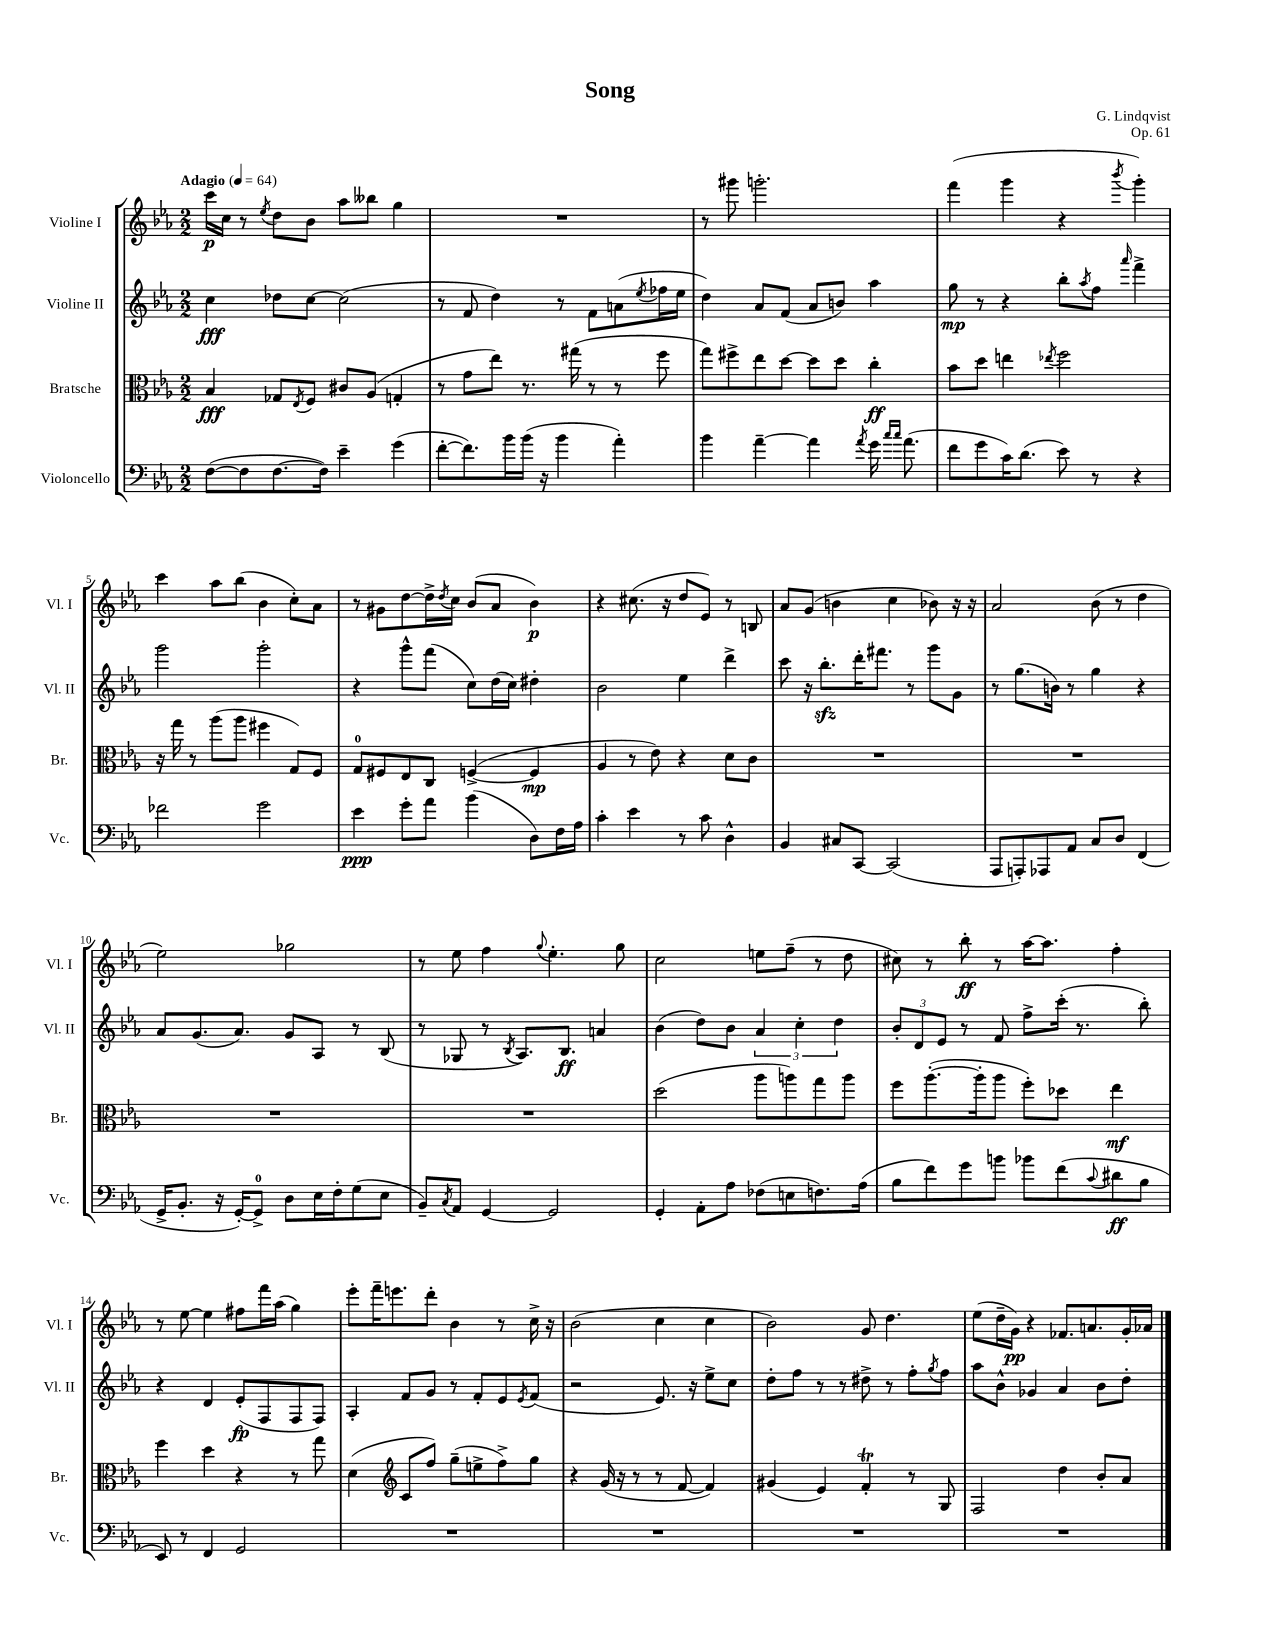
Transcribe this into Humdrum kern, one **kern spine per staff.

**kern	**dynam	**kern	**dynam	**kern	**dynam	**kern	**dynam
*part4	*part4	*part3	*part3	*part2	*part2	*part1	*part1
*staff4	*staff4	*staff3	*staff3	*staff2	*staff2	*staff1	*staff1
*I"Violoncello	*	*I"Bratsche	*	*I"Violine II	*	*I"Violine I	*
*I'Vc.	*	*I'Br.	*	*I'Vl. II	*	*I'Vl. I	*
*clefF4	*	*clefC3	*	*clefG2	*	*clefG2	*
*k[b-e-a-]	*	*k[b-e-a-]	*	*k[b-e-a-]	*	*k[b-e-a-]	*
*M2/2	*	*M2/2	*	*M2/2	*	*M2/2	*
*MM64	*	*MM64	*	*MM64	*	*MM64	*
=1	=1	=1	=1	=1	=1	=1	=1
!	!	!	!	!	!	!LO:TX:a:B:t=Adagio	!
([8F\L	.	4B-/	fff	4cc\	fff	16ccc\LL	p
.	.	.	.	.	.	16cc\JJ	.
8F\]	.	.	.	.	.	8r	.
.	.	.	.	.	.	8qee-/	.
[8.F\	.	8G-X/L	.	8dd-X\L	.	8dd\L	.
.	.	8qE-/	.	.	.	.	.
.	.	8F/J	.	[8cc\J	.	8b-\J	.
16F\Jk])	.	.	.	.	.	.	.
4e-~\	.	8c#X/L	.	(2cc\]	.	8aa-\L	.
.	.	(8A-/J	.	.	.	8bb--X\J	.
(4g\	.	4Gn'/	.	.	.	4gg\	.
=2	=2	=2	=2	=2	=2	=2	=2
[8f'\L	.	8r	.	8r	.	1r	.
8.f\])	.	8g\L	.	8f/	.	.	.
.	.	8ee-\J)	.	4dd\)	.	.	.
16b-\L	.	.	.	.	.	.	.
(16b-\JJ	.	8.r	.	.	.	.	.
16r	.	.	.	.	.	.	.
4b-\	.	.	.	8r	.	.	.
.	.	(16gg#X\	.	.	.	.	.
.	.	8r	.	8f\L	.	.	.
4a-'\)	.	8r	.	(8an\	.	.	.
.	.	.	.	8qee-/	.	.	.
.	.	8ff\	.	16ff-X\L	.	.	.
.	.	.	.	16ee-\JJ	.	.	.
=3	=3	=3	=3	=3	=3	=3	=3
4b-\	.	8gg\L)	.	4dd\)	.	8r	.
.	.	8ff#X^\	.	.	.	8ggg#X\	.
[4a-~\	.	8ee-\	.	8a-/L	.	2.gggn'\	.
.	.	[8dd\J	.	(8f/J	.	.	.
4a-\]	.	8dd\L]	.	8a-/L	.	.	.
.	.	8dd\J	.	8bn/J)	.	.	.
8qa-/	.	.	.	.	.	.	.
16g\	.	4cc'\	ff	4aa-\	.	.	.
16qqcc/LL	.	.	.	.	.	.	.
16qqcc/JJ	.	.	.	.	.	.	.
(8.a-\	.	.	.	.	.	.	.
=4	=4	=4	=4	=4	=4	=4	=4
8f\L	.	8b-\L	.	8gg\	mp	(4fff\	.
8g\	.	8dd\J	.	8r	.	.	.
16c\K)	.	4een\	.	4r	.	4ggg\	.
(8.d\J	.	.	.	.	.	.	.
.	.	8qee-X/	.	.	.	.	.
8e-\)	.	2ff\	.	8bb-'\L	.	4r	.
.	.	.	.	8qaa-/	.	.	.
8r	.	.	.	8ff\J	.	.	.
.	.	.	.	16qqaaa-/	.	8qbbb-/	.
4r	.	.	.	4fff^\	.	4ggg'\)	.
!!LO:LB:g=z
=5	=5	=5	=5	=5	=5	=5	=5
2f-X\	.	16r	.	2ggg\	.	4ccc\	.
.	.	16gg\	.	.	.	.	.
.	.	8r	.	.	.	.	.
.	.	(8aa-\L	.	.	.	8aa-\L	.
.	.	8aa-\J	.	.	.	(8bb-\J	.
2g\	.	4ff#X\	.	2ggg'\	.	4b-\	.
.	.	8G/L)	.	.	.	8cc'\L)	.
.	.	8F/J	.	.	.	8a-\J	.
=6	=6	=6	=6	=6	=6	=6	=6
4e-\	ppp	8G/L	.	4r	.	8r	.
.	.	8F#X/	.	.	.	8g#X\L	.
8g'\L	.	8E-/	.	8ggg^^\L	.	[8dd\	.
8a-\J	.	8C/J	.	(8fff\J	.	16dd^\L]	.
.	.	.	.	.	.	8qdd/	.
.	.	.	.	.	.	16cc\JJ	.
(4b-\	.	([4Fn^/	.	8cc\L)	.	(8b-/L	.
.	.	.	.	(16dd\L	.	8a-/J	.
.	.	.	.	16cc\JJ)	.	.	.
8D\L)	.	4F/]	mp	4dd#X'\	.	4b-\)	p
16F\L	.	.	.	.	.	.	.
16A-\JJ	.	.	.	.	.	.	.
=7	=7	=7	=7	=7	=7	=7	=7
4c'\	.	4A-/	.	2b-\	.	4r	.
4e-\	.	8r	.	.	.	(8.cc#X\	.
.	.	8e-\)	.	.	.	.	.
.	.	.	.	.	.	16r	.
8r	.	4r	.	4ee-\	.	8dd/L	.
8c\	.	.	.	.	.	8e-/J)	.
4D^^\	.	8d\L	.	4ddd^\	.	8r	.
.	.	8c\J	.	.	.	8Bn/	.
=8	=8	=8	=8	=8	=8	=8	=8
4BB-/	.	1r	.	8ccc\	.	8a-/L	.
.	.	.	.	16r	.	(8g/J	.
.	.	.	.	8.bb-zz'\L	.	.	.
8C#X/L	.	.	.	.	.	4bn\	.
[8CC/J	.	.	.	16ddd'\K	.	.	.
.	.	.	.	8.fff#X\J	.	.	.
(2CC/]	.	.	.	.	.	4cc\	.
.	.	.	.	8r	.	.	.
.	.	.	.	8ggg\L	.	8b-X\)	.
.	.	.	.	8g\J	.	16r	.
.	.	.	.	.	.	16r	.
=9	=9	=9	=9	=9	=9	=9	=9
8AAA-/L	.	1r	.	8r	.	2a-/	.
8AAAn'/)	.	.	.	(8.gg\L	.	.	.
8AAA-X/	.	.	.	.	.	.	.
.	.	.	.	16bn\Jk)	.	.	.
8AA-/J	.	.	.	8r	.	.	.
8C/L	.	.	.	4gg\	.	(8b-\	.
8D/J	.	.	.	.	.	8r	.
(4FF/	.	.	.	4r	.	4dd\	.
!!LO:LB:g=z
=10	=10	=10	=10	=10	=10	=10	=10
16GG^/KL	.	1r	.	8a-/L	.	2ee-\)	.
8.BB-'/J	.	.	.	.	.	.	.
.	.	.	.	(8.g/	.	.	.
16r	.	.	.	.	.	.	.
[16GG'/KL)	.	.	.	8.a-/J)	.	.	.
8GG^/J]	.	.	.	.	.	.	.
8D\L	.	.	.	8g/L	.	2gg-X\	.
16E-\L	.	.	.	8A-/J	.	.	.
16F'\J	.	.	.	.	.	.	.
(8G\	.	.	.	8r	.	.	.
8E-\J	.	.	.	(8B-/	.	.	.
=11	=11	=11	=11	=11	=11	=11	=11
8BB-~/L)	.	1r	.	8r	.	8r	.
8qC/	.	.	.	.	.	.	.
8AA-/J	.	.	.	8G-X/	.	8ee-\	.
[4GG/	.	.	.	8r	.	4ff\	.
.	.	.	.	8qB-/	.	.	.
.	.	.	.	8.A-/L)	.	.	.
.	.	.	.	.	.	8qqgg/	.
2GG/]	.	.	.	.	.	4.ee-'\	.
.	.	.	.	8.B-/J	ff	.	.
.	.	.	.	4an/	.	.	.
.	.	.	.	.	.	8gg\	.
=12	=12	=12	=12	=12	=12	=12	=12
4GG'/	.	(2dd\	.	(4b-\	.	2cc\	.
8AA-'\L	.	.	.	8dd\L)	.	.	.
8A-\J	.	.	.	8b-\J	.	.	.
(8F-X\L	.	8aa-\L	.	6a-/	.	8een\L	.
8En\	.	8aan\)	.	.	.	(8ff~\J	.
.	.	.	.	6cc'\	.	.	.
8.Fn\)	.	8gg\	.	.	.	8r	.
.	.	.	.	6dd\	.	.	.
.	.	8aa\J	.	.	.	8dd\	.
(16A-\Jk	.	.	.	.	.	.	.
=13	=13	=13	=13	=13	=13	=13	=13
8B-\L	.	8ff\L	.	12b-'/L	.	8cc#X\)	.
.	.	.	.	12d/	.	.	.
8f\)	.	([8.aa-'\	.	.	.	8r	.
.	.	.	.	12e-/J	.	.	.
8g\	.	.	.	8r	.	8bb-'\	ff
.	.	16aa-'\k]	.	.	.	.	.
8bn\J	.	8aa-\J	.	8f/	.	8r	.
8b-X\L	.	8ff'\L)	.	8ff^\L	.	[16aa-\KL	.
.	.	.	.	.	.	8.aa-\J]	.
(8f\	.	8dd-X\J	.	(16ccc'\Jk	.	.	.
.	.	.	.	8.r	.	.	.
8qqc/	.	.	.	.	.	.	.
8d#X\	ff	4ee-\	mf	.	.	4ff'\	.
8B-\J	.	.	.	8bb-'\)	.	.	.
!!LO:LB:g=z
=14	=14	=14	=14	=14	=14	=14	=14
8EE-/)	.	4ff\	.	4r	.	8r	.
8r	.	.	.	.	.	[8ee-\	.
4FF/	.	4dd\	.	4d/	.	4ee-\]	.
2GG/	.	4r	.	(8e-'/L	fp	8ff#X\L	.
.	.	.	.	8F/	.	16fff\L	.
.	.	.	.	.	.	(16aa-\JJ	.
.	.	8r	.	8F/	.	4gg\)	.
.	.	8gg\	.	8F/J)	.	.	.
=15	=15	=15	=15	=15	=15	=15	=15
1r	.	(4d\	.	4A-'/	.	8eee-'\L	.
.	.	.	.	.	.	16fff~\K	.
.	.	.	.	.	.	8.eeen\	.
*	*	*clefG2	*	*	*	*	*
.	.	8c/L	.	8f/L	.	.	.
.	.	8ff/J)	.	8g/J	.	8ddd'\J	.
.	.	(8gg~\L	.	8r	.	4b-\	.
.	.	8een^\	.	8f'/L	.	.	.
.	.	8ff^\)	.	8e-/	.	8r	.
.	.	.	.	8qe-/	.	.	.
.	.	8gg\J	.	(8f/J	.	16cc^\	.
.	.	.	.	.	.	16r	.
=16	=16	=16	=16	=16	=16	=16	=16
1r	.	4r	.	2r	.	(2b-\	.
.	.	(16g/	.	.	.	.	.
.	.	16r	.	.	.	.	.
.	.	8r	.	.	.	.	.
.	.	8r	.	8.e-/)	.	4cc\	.
.	.	[8f/	.	.	.	.	.
.	.	.	.	16r	.	.	.
.	.	4f/])	.	8ee-^\L	.	4cc\	.
.	.	.	.	8cc\J	.	.	.
=17	=17	=17	=17	=17	=17	=17	=17
1r	.	(4g#X/	.	8dd'\L	.	2b-\)	.
.	.	.	.	8ff\J	.	.	.
.	.	4e-/)	.	8r	.	.	.
.	.	.	.	8r	.	.	.
.	.	4fT'/	.	8dd#X^\	.	8g/	.
.	.	.	.	8r	.	4.dd\	.
.	.	8r	.	8ff'\L	.	.	.
.	.	.	.	8qgg/	.	.	.
.	.	8G/	.	8ff\J	.	.	.
=18	=18	=18	=18	=18	=18	=18	=18
1r	.	2F/	.	8aa-\L	.	(8ee-\L	.
.	.	.	.	8b-^^\J	.	16dd~\L	.
.	.	.	.	.	.	16g\JJ)	pp
.	.	.	.	4g-X/	.	4r	.
.	.	4dd\	.	4a-/	.	8.f-X/L	.
.	.	.	.	.	.	8.an/	.
.	.	8b-'/L	.	8b-\L	.	.	.
.	.	8a-/J	.	8dd'\J	.	16g'/L	.
.	.	.	.	.	.	16a-X/JJ	.
==	==	==	==	==	==	==	==
*-	*-	*-	*-	*-	*-	*-	*-
